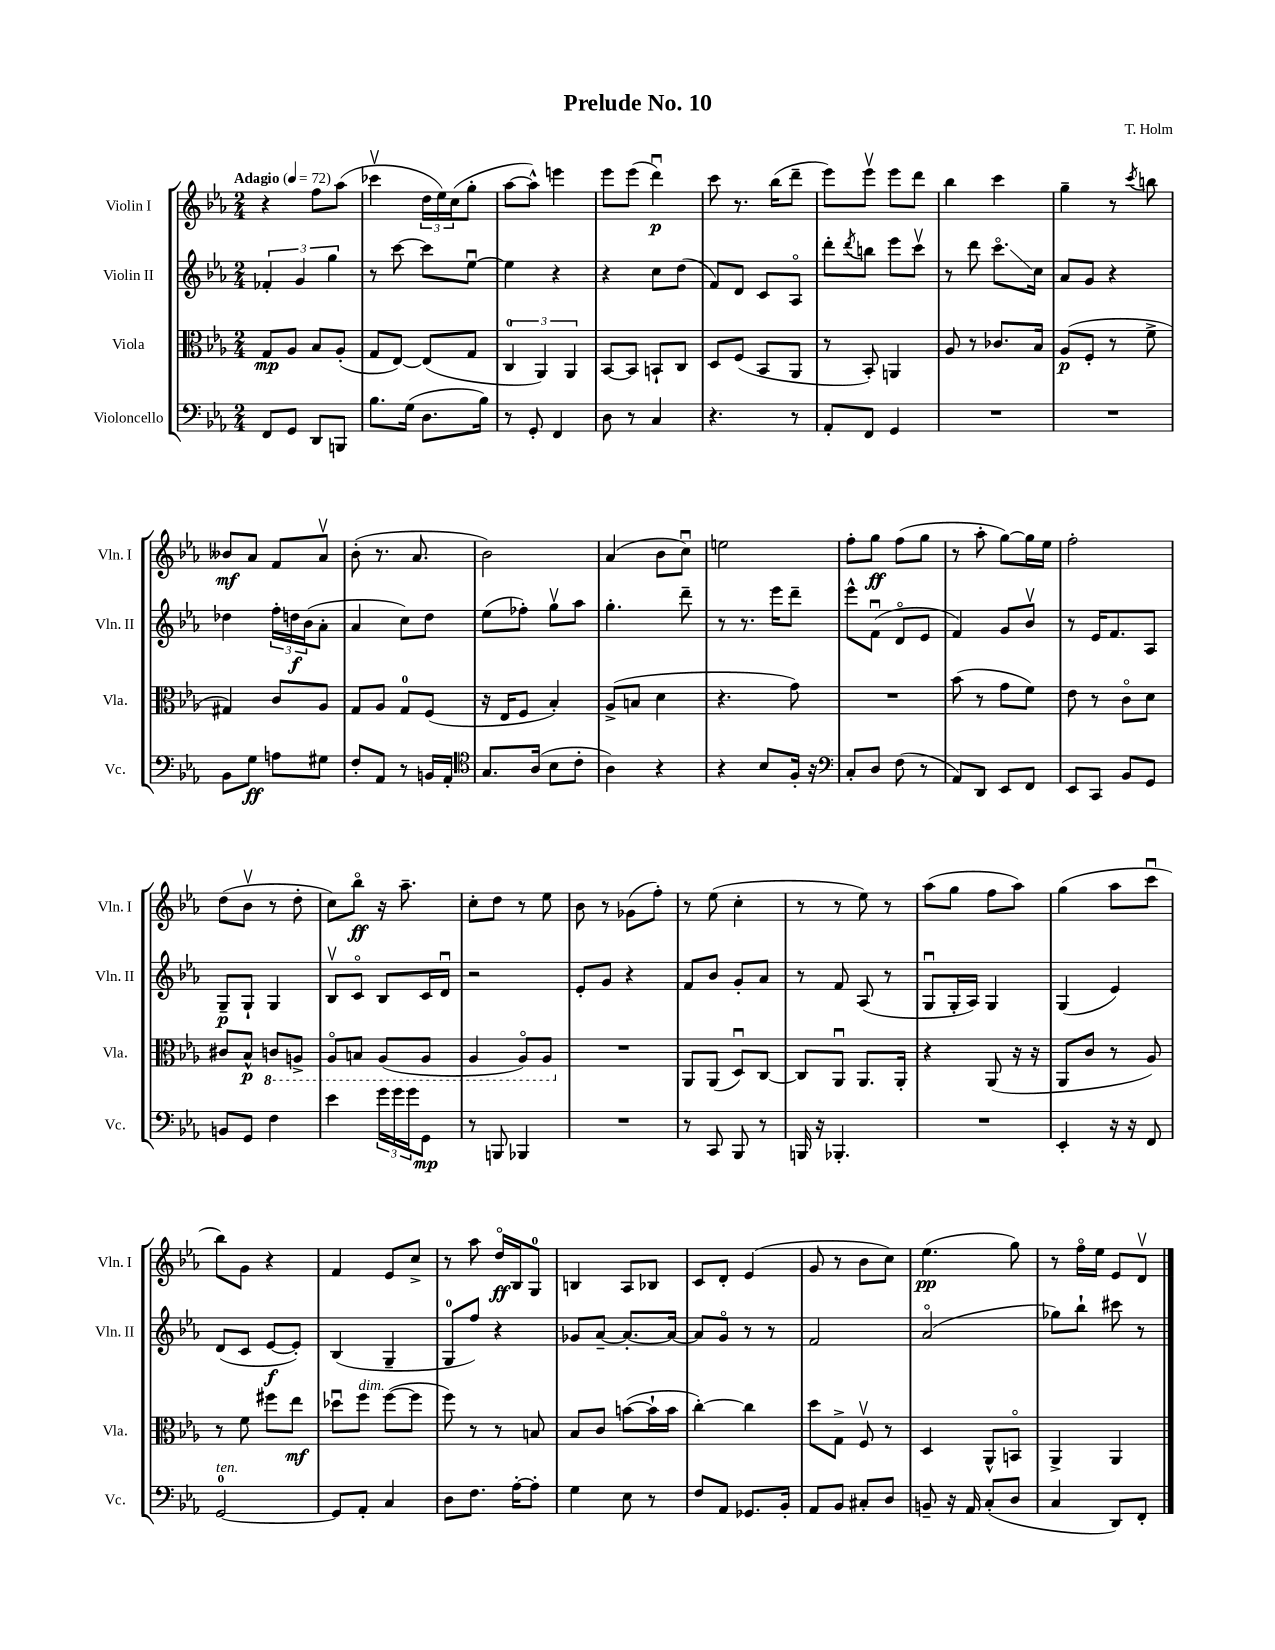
\header { title = "Prelude No. 10" composer = "T. Holm" }
<<
\new StaffGroup <<
\new Staff = "s0" \with { instrumentName = "Violin I" shortInstrumentName = "Vln. I" } {
    \clef treble \key ees \major \numericTimeSignature \time 2/4 \tempo "Adagio" 4 = 72
    r4 f''8 aes''8( |
    ces'''4\upbow \tuplet 3/2 { d''16 ees''16) c''16( } g''8-. |
    aes''8~ aes''8-^) e'''4 |
    ees'''8 ees'''8( d'''4\downbow\p) |
    c'''8 r8. bes''16( d'''8-- |
    ees'''8) ees'''8\upbow ees'''8 d'''8 |
    bes''4 c'''4 |
    g''4-- r8 \acciaccatura { c'''8 } b''8 |
    beses'8\mf aes'8 f'8 aes'8\upbow |
    bes'8-.( r8. aes'8. |
    bes'2) |
    aes'4( bes'8 c''8\downbow) |
    e''2 |
    f''8-. g''8\ff f''8( g''8 |
    r8 aes''8-. g''8~) g''16 ees''16 |
    f''2-. |
    d''8( bes'8\upbow r8 d''8-. |
    c''8) bes''8\flageolet\ff r16 aes''8.-- |
    c''8-. d''8 r8 ees''8 |
    bes'8 r8 ges'8( f''8-.) |
    r8 ees''8( c''4-. |
    r8 r8 ees''8) r8 |
    aes''8( g''8 f''8 aes''8) |
    g''4( aes''8 c'''8\downbow |
    bes''8) g'8 r4 |
    f'4 ees'8 c''8-> |
    r8 aes''8 d''16\flageolet\ff bes16 g8-0 |
    b4 aes8 bes8 |
    c'8 d'8-. ees'4( |
    g'8 r8 bes'8 c''8) |
    ees''4.\pp( g''8) |
    r8 f''16\flageolet ees''16 ees'8 d'8\upbow \bar "|." |
}
\new Staff = "s1" \with { instrumentName = "Violin II" shortInstrumentName = "Vln. II" } {
    \clef treble \key ees \major \numericTimeSignature \time 2/4
    \tuplet 3/2 { fes'4-. g'4 g''4 } |
    r8 c'''8~ c'''8 ees''8~\downbow |
    ees''4 r4 |
    r4 c''8 d''8( |
    f'8) d'8 c'8 aes8\flageolet |
    d'''8-. \acciaccatura { d'''8 } b''8 ees'''8 c'''8\upbow |
    r8 d'''8 c'''8.\flageolet\glissando c''16 |
    aes'8 g'8 r4 |
    des''4 \tuplet 3/2 { f''16-. d''16\f bes'16( } aes'8-. |
    aes'4 c''8) d''8 |
    ees''8( fes''8-.) g''8\upbow aes''8 |
    g''4.-. d'''8-- |
    r8 r8. ees'''16 d'''8-- |
    ees'''8-^ f'8\downbow( d'8\flageolet ees'8 |
    f'4) g'8 bes'8\upbow |
    r8 ees'16 f'8. aes8 |
    g8--\p g8-! g4 |
    bes8\upbow c'8\flageolet bes8 c'16 d'16\downbow |
    r2 |
    ees'8-. g'8 r4 |
    f'8 bes'8 g'8-. aes'8 |
    r8 f'8 aes8( r8 |
    g8\downbow g16-. aes16) g4 |
    g4( ees'4) |
    d'8( c'8 ees'8~\f ees'8-.) |
    bes4( g4-- |
    g8-0 f''8) r4 |
    ges'8 aes'8~-- aes'8.~-. aes'16~ |
    aes'8 g'8\flageolet r8 r8 |
    f'2 |
    aes'2\flageolet( |
    ges''8) bes''8-! cis'''8 r8 \bar "|." |
}
\new Staff = "s2" \with { instrumentName = "Viola" shortInstrumentName = "Vla." } {
    \clef alto \key ees \major \numericTimeSignature \time 2/4
    g8\mp aes8 bes8 aes8-.( |
    g8 ees8~) ees8( g8 |
    \tuplet 3/2 { c4-0 aes,4) aes,4 } |
    bes,8~ bes,8 b,8-! c8 |
    d8 f8( bes,8 aes,8 |
    r8 bes,8-.) a,4 |
    aes8 r8 ces'8. bes16 |
    aes8\p( f8-. r8 f'8-> |
    gis4) c'8 aes8 |
    g8 aes8 g8-0 f8( |
    r16 ees16 f8 bes4-.) |
    aes8->( b8 d'4 |
    r4. g'8) |
    R2 |
    bes'8( r8 g'8 f'8) |
    ees'8 r8 c'8\flageolet d'8 |
    cis'8 bes8-^\p \ottava #-1 c!8 a,8-> |
    aes,8\flageolet b,8 aes,8( aes,8 |
    aes,4 aes,8\flageolet) aes,8 \ottava #0 |
    R2 |
    aes,8 aes,8( d8\downbow) c8~ |
    c8 aes,8\downbow aes,8. aes,16-. |
    r4 aes,8( r16 r16 |
    aes,8 c'8 r8 aes8) |
    r8 f'8 fis''8 ees''8\mf |
    des''8\downbow f''8^\markup { \italic "dim." } f''8~( f''8 |
    f''8) r8 r8 b8 |
    bes8 c'8 b'8~( b'16-! b'16 |
    c''4~-.) c''4 |
    d''8 g8-> f8\upbow r8 |
    d4 aes,8-^ b,8\flageolet |
    aes,4-> aes,4 \bar "|." |
}
\new Staff = "s3" \with { instrumentName = "Violoncello" shortInstrumentName = "Vc." } {
    \clef bass \key ees \major \numericTimeSignature \time 2/4
    f,8 g,8 d,8 b,,8 |
    bes8. g16( d8. bes16) |
    r8 g,8-. f,4 |
    d8 r8 c4 |
    r4. r8 |
    aes,8-. f,8 g,4 |
    R2 |
    R2 |
    bes,8 g8\ff a8 gis8 |
    f8-. aes,8 r8 b,16 aes,16-. |
    \clef tenor g8. aes16( bes8 c'8-. |
    aes4) r4 |
    r4 bes8 f16-. r16 |
    \clef bass c8-. d8 f8( r8 |
    aes,8) d,8 ees,8 f,8 |
    ees,8 c,8 bes,8 g,8 |
    b,8 g,8 f4 |
    ees'4 \tuplet 3/2 { g'16 g'16 g'16 } g,8\mp |
    r8 b,,8 bes,,4 |
    R2 |
    r8 c,8 bes,,8 r8 |
    b,,16 r16 bes,,4.-. |
    R2 |
    ees,4-. r16 r16 f,8 |
    g,2-0~^\markup { \italic "ten." } |
    g,8 aes,8-. c4 |
    d8 f8. aes16~-. aes8-. |
    g4 ees8 r8 |
    f8 aes,8 ges,8. bes,16-. |
    aes,8 bes,8 cis8-. d8 |
    b,8-- r16 aes,16 c8-.( d8 |
    c4 d,8) f,8-. \bar "|." |
}
>>
>>
\layout { \context { \Score \remove "Bar_number_engraver" } }
